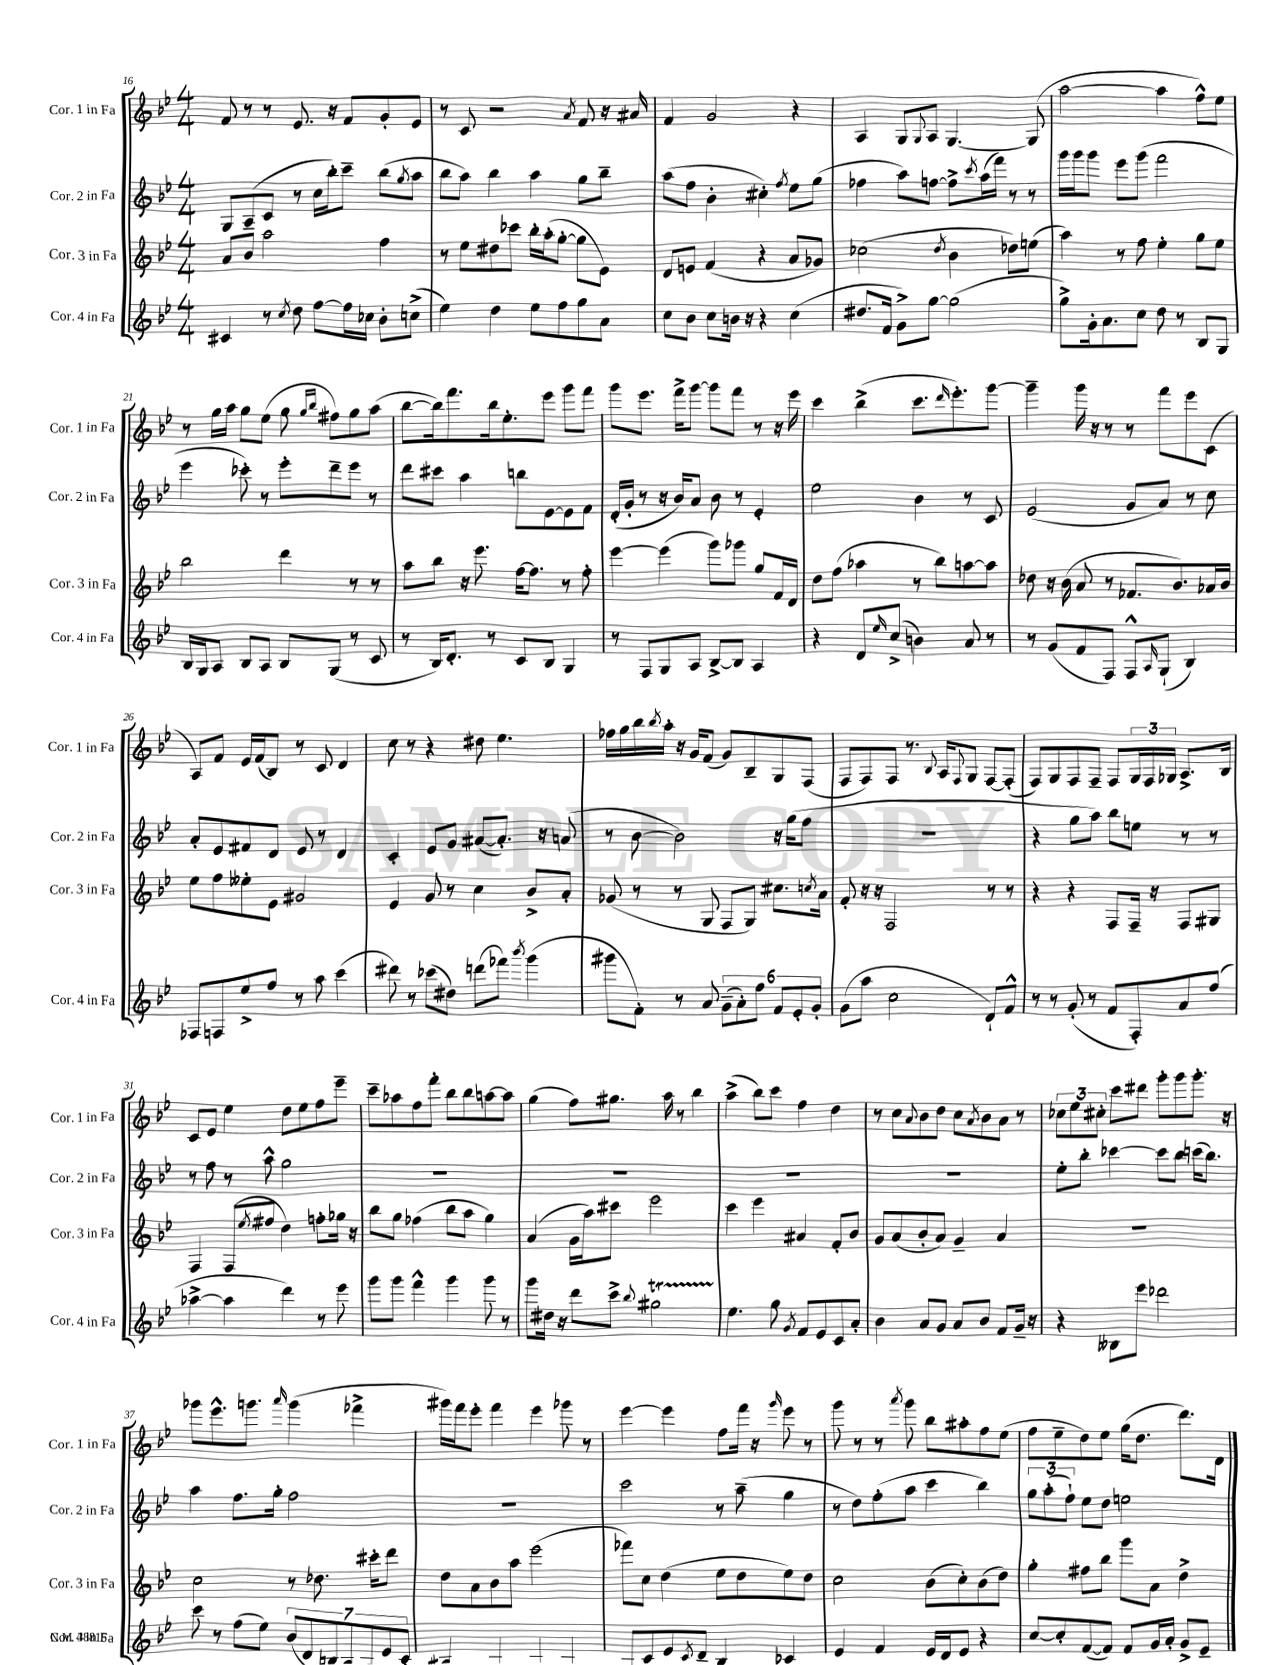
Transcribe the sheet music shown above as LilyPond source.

<<
\new StaffGroup <<
\new Staff = "s0" \with { instrumentName = "Cor. 1 in Fa" shortInstrumentName = "Cor. 1 in Fa" } {
    \clef treble \key bes \major \numericTimeSignature \time 4/4
    f'8 r8 r8 ees'8. r16 f'8 g'8-. ees'8 |
    r8 c'8 r2 \acciaccatura { a'8 } f'8 r16 ais'16 |
    f'4 g'2 r4 |
    a4 g8 \appoggiatura { g8 } a8 g4.~ g8( |
    a''2~ a''4 f''8-^) ees''8 |
    r8 g''16 a''16 g''8 ees''8( g''8 \grace { g''16 bes''16 } fis''8) g''8 a''8( |
    bes''8~ bes''16) f'''8. bes''16 ees''8.-. ees'''8 g'''8 f'''8 |
    g'''8 ees'''8. f'''16-> g'''8~ g'''8 f'''8 r8 r16 ees'''16 |
    c'''4 bes''4->( c'''8. \grace { d'''16 } ees'''8.-.) g'''8~ |
    g'''4-- g'''16 r16 r8 r8 f'''8 ees'''8 c'8( |
    a8) f'8 ees'16 f'16( bes8) r8 c'8 d'4 |
    c''8 r8 r4 dis''8 ees''4. |
    fes''16 g''16 bes''16 \acciaccatura { bes''8 } a''16-. r16 g'16 f'8( g'8) bes8-- g8 f8( |
    f8 f8) f8 r8. \appoggiatura { bes8 } a16 \appoggiatura { f8 } g8 f8~ f8-.( |
    f8) g8 f8 f8-- f8 \tuplet 3/2 { g16 f16 ges16 } a8.-> bes16 |
    c'8 ees'8 ees''4 d''8 ees''8 f''8 ees'''8-- |
    c'''8-- aes''8 f''8 f'''8-. bes''8 bes''8 a''8~ a''8 |
    g''4( f''8) gis''8. a''16 r8 bes''4 |
    a''4->( bes''8) c'''8 f''4 d''4 |
    r8 c''8 \appoggiatura { a'8 } bes'8 d''8 c''8 \acciaccatura { a'8 } bes'8 a'8 r8 |
    \tuplet 3/2 { ces''8 ees''8 cis''8-. } c'''8 dis'''8 g'''8-. g'''8 g'''8.-. r16 |
    ges'''8 ees'''8.-^ g'''8. \grace { a'''16 } g'''4( fes'''4-> |
    gis'''16) f'''16 ees'''8-. f'''4 ees'''4 ges'''8 r8 |
    ees'''4~ ees'''4 f''8 f'''16 r16 \grace { g'''16 } ees'''8 r8 |
    g'''8 r8 r8 \acciaccatura { a'''8 } g'''8 bes''8 ais''8-. f''8 ees''8( |
    f''8 ees''8-- d''8) ees''8 g''16( d''8. d'''8.) d'16 \bar "|." |
}
\new Staff = "s1" \with { instrumentName = "Cor. 2 in Fa" shortInstrumentName = "Cor. 2 in Fa" } {
    \clef treble \key bes \major \numericTimeSignature \time 4/4
    g8 a8--( c'8 r8 c''16 bes''16-.) c'''8-- bes''8( \acciaccatura { g''8 } a''8 |
    bes''8 a''8) bes''4 a''4 g''8 bes''8-- |
    a''8( f''8 bes'4-. cis''4-.) \acciaccatura { f''8 } ees''8 g''8( |
    fes''4 a''8) f''8~ f''8-> \acciaccatura { c'''8 } a''16( f'''16) r8 r8 |
    g'''16 g'''16 g'''8 ees'''8 g'''8( f'''2 |
    ees'''4 ces'''8-.) r8 ees'''8-. d'''8-- ees'''8 r8 |
    d'''8 cis'''8 a''4 b''8 ees'8~ ees'8 f'8 |
    d'16-.( g'16-. r8 r16 bes'16) a'8 bes'8 r8 ees'4-. |
    ees''2 bes'4 r8 c'8 |
    ees'2( g'8 a'8) r8 c''8 |
    a'8-. ees'8 fis'8 d'8 ees'8 r8 d'4 |
    c'4-. ees'8 g'8 ais'8~( ais'8.-.) r16 a'8( |
    r8 bes'8~ bes'2) r16 g''16( f''8 |
    R1 |
    r4 g''8 a''8) bes''8 e''8 r8 r8 |
    r8 f''8 r8 a''8-^ g''2 |
    R1 |
    R1 |
    R1 |
    R1 |
    ees''8-. bes''8-. ces'''4~ ces'''8 bes''8 c'''16( bes''8.) |
    a''4 f''8. g''16-. f''2 |
    R1 |
    c'''2 r8 a''8--( g''4 |
    r8 d''8) f''8-.( a''8 c'''4 bes''4) |
    \tuplet 3/2 { g''8 a''8-.( f''8-!) } ees''8 d''8 e''2 \bar "|." |
}
\new Staff = "s2" \with { instrumentName = "Cor. 3 in Fa" shortInstrumentName = "Cor. 3 in Fa" } {
    \clef treble \key bes \major \numericTimeSignature \time 4/4
    a'8 bes'8 a''2 f''4 |
    r8 ees''8 dis''8 ces'''8 bes''16-. a''16-.( g''8~-. g''8 ees'8) |
    d'8 e'8 f'4( r4 a'8 ges'8) |
    ces''2( \acciaccatura { d''8 } bes'4 des''8) e''8( |
    a''4) r8 f''8 ees''4-. g''8 ees''8 |
    bes''2 d'''4 r8 r8 |
    a''8 bes''8 r16 ees'''8. f''16~ f''8. r8 f''8-. |
    ees'''4~ ees'''4( g'''8) ges'''8 g''8 f'16 d'16 |
    d''8 f''8( aes''4 r8 bes''8) a''8~ a''8 |
    des''8 r16 bes'16( a'8 r8 fes'8. bes'8.) aes'16 bes'16 |
    ees''8 f''8 eeses''8-. ees'8 gis'2 |
    ees'4 g'8 r8 c''4 bes'8-> a'8-. |
    ges'8( r8 r8 g8 f8 g8) cis''8. \acciaccatura { c''8 } a'16 |
    f'8-. r16 r16 f2 r8 r8 |
    r4 r4 f8 f16-- r16 f8 gis8 |
    f4 f8( \acciaccatura { ees''8 } fis''8 d''4) f''8-. ges''16 r16 |
    bes''8 g''8 fes''4( bes''8 a''8 g''4) |
    a'4( g'16 a''16) cis'''8 ees'''2 |
    c'''4 ees'''4 ais'4 f'8-. bes'8 |
    g'8 a'8( bes'8-. a'8) g'4-- a'4 |
    R1 |
    c''2 r8 des''8. cis'''16-. d'''8 |
    d''8 a'8 bes'8 a''8 ees'''2( |
    fes'''8) c''8 d''4( ees''8 d''8 ees''8) d''8 |
    c''2 bes'8( c''8-.) bes'8( d''8) |
    g''4-. fis''8 bes''8 g'''8 a'8 d''4-> \bar "|." |
}
\new Staff = "s3" \with { instrumentName = "Cor. 4 in Fa" shortInstrumentName = "Cor. 4 in Fa" } {
    \clef treble \key bes \major \numericTimeSignature \time 4/4
    cis'4 r8 \acciaccatura { c''8 } d''8 f''8~ f''16 ces''16 bes'8-. c''8->( |
    ees''4) d''4 ees''8 f''8 g''8 a'8 |
    c''8 bes'8 c''8 b'16 r16 r4 c''4( |
    dis''8. f'16 g'8->) g''8~ g''2( |
    g''8->) g'16-. a'8. c''8 d''8 r8 bes8 g8 |
    bes16 g16 a8 bes8 a8 bes8 g8( r8 c'8 |
    r8 bes16) d'8.-. r8 c'8 bes8 g4 |
    r8 f8 g8 a8 bes8~-> bes8 a4 |
    r4 d'8 \grace { ees''16 } c''8->( b'4) a'8 r8 |
    r8 g'8( f'8 f8) f8-^ \grace { a16 } g8-!( bes4) |
    fes8 f8 ees''8-> f''8 r8 a''8 c'''4( |
    dis'''8) r8 ces'''8( dis''8) d'''8( fes'''8) \acciaccatura { bes'''8 } g'''4( |
    gis'''8 f'8-.) r8 a'8 \tuplet 6/4 { g'8--( a'8-.) f''8 f'8 ees'8-. g'8-. } |
    g'8( a''8 c''2 d'8-!) f'8-^ |
    r8 r8 g'8-.( r8 f'8 f8-.) a'8 f''8( |
    aes''4~-> aes''4 d'''4) r8 ees'''8 |
    g'''8 g'''8 f'''4-^ g'''4 g'''8 r8 |
    g'''8 dis''16 r16 d'''8 c'''8-> \appoggiatura { bes''8 } gis''2\startTrillSpan |
    ees''4.\stopTrillSpan g''8 \acciaccatura { g'8 } f'8 ees'8 c'8 a'8-. |
    bes'4 a'8 g'8 a'8 bes'8 f'8 g'16-- r16 |
    r4 beses8 ees'''8 des'''2 |
    c'''8 r8 f''8( ees''8) \tuplet 7/4 { bes'8( d'8 b8 a8) g8 ees'8 c'8-. } |
    ais4 f4 f4 f4 |
    f8-! c'8 ees'8 \acciaccatura { c'8 } d'8-- bes4 ces'4 |
    ees'4 f'4 ees'16 d'16 ees'8 r4 |
    c''8~ c''8-. f'8~( f'8) f'8 g'16 a'16-. g'8-> ees'8-- \bar "|." |
}
>>
>>
\layout { \context { \Score currentBarNumber = #16 } }
